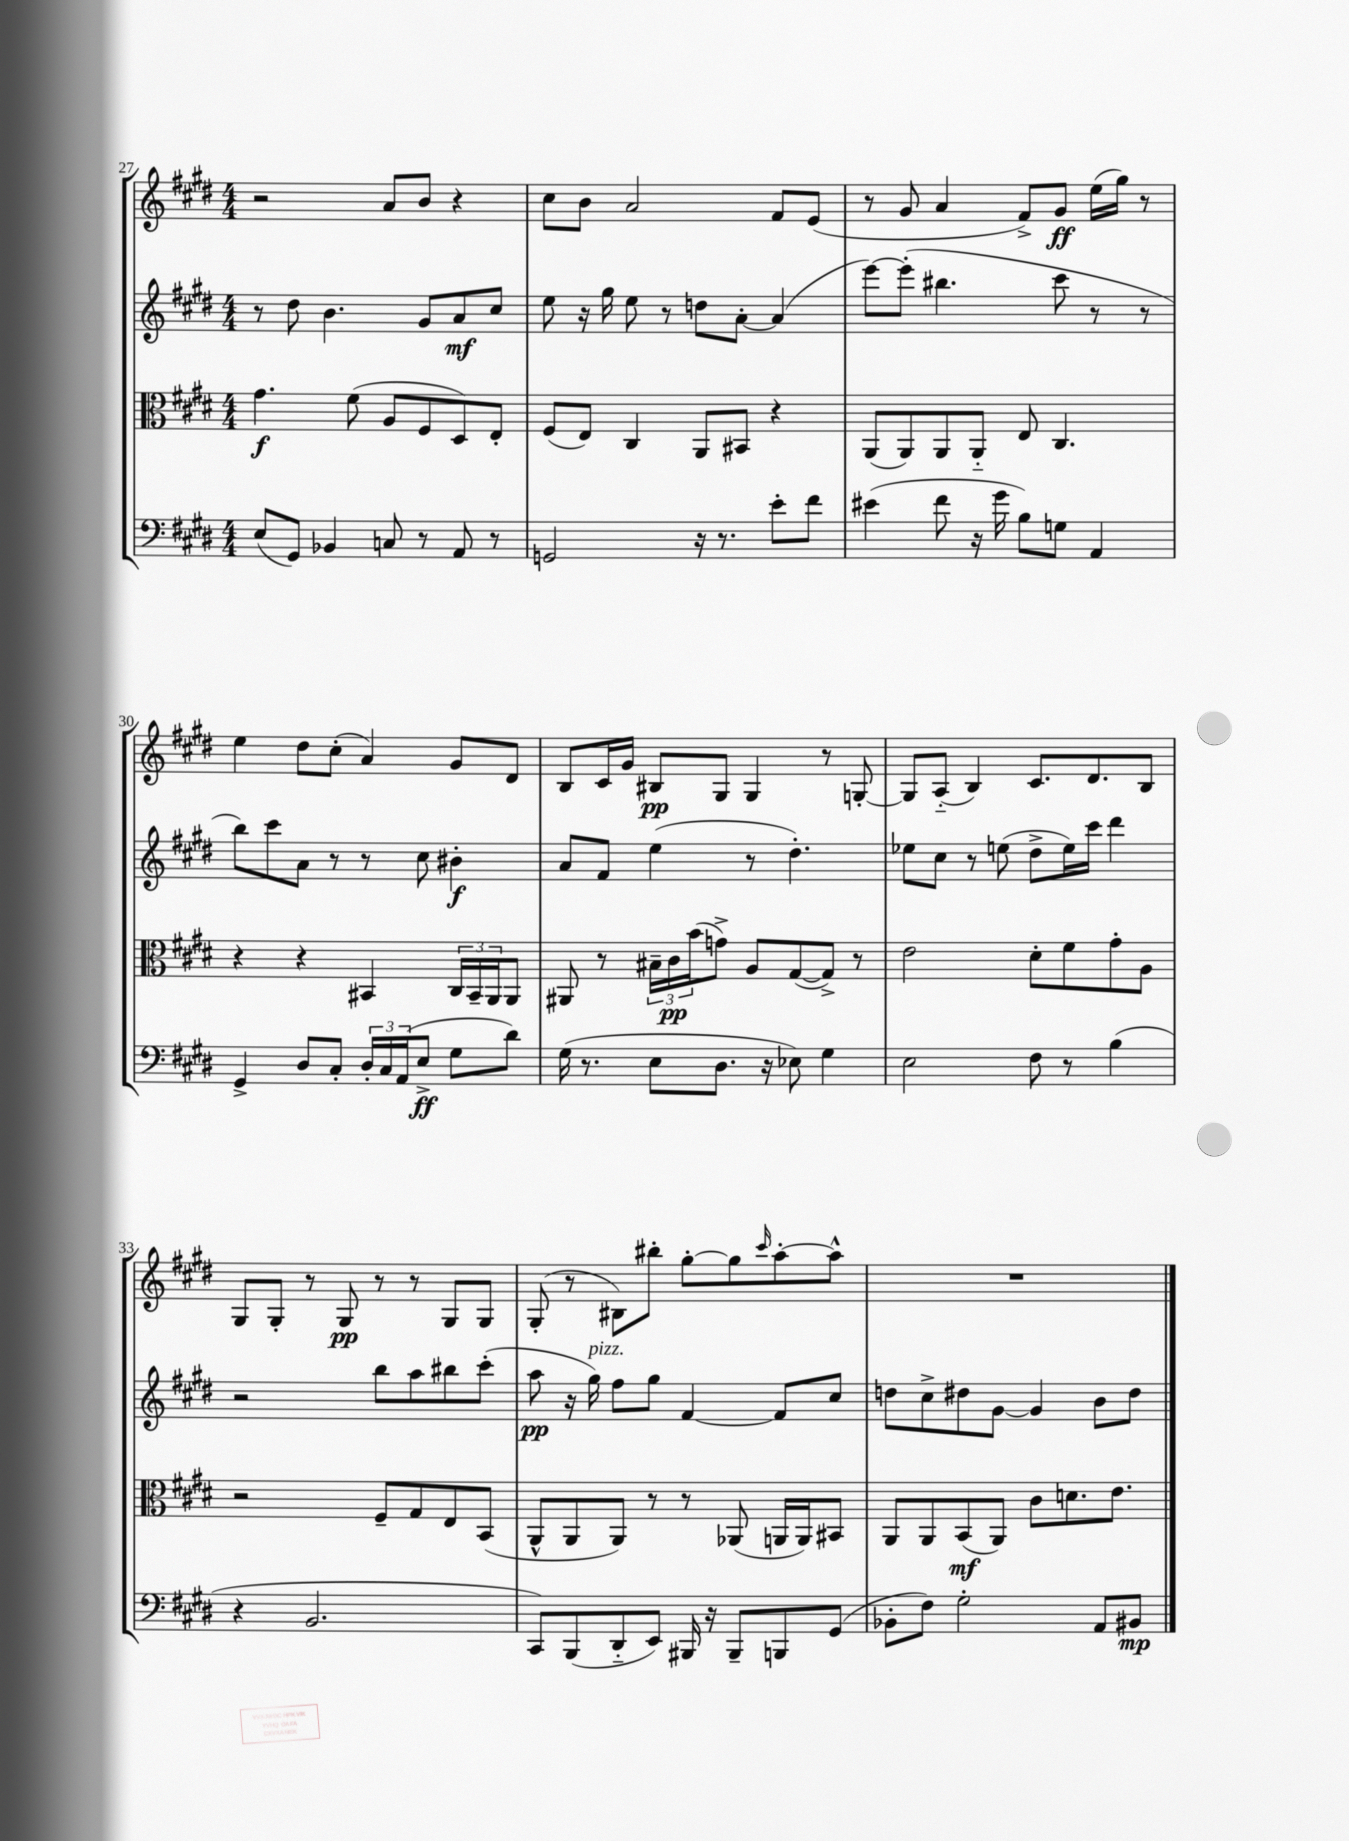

**kern	**kern	**kern	**kern
*staff4	*staff3	*staff2	*staff1
*clefF4	*clefC3	*clefG2	*clefG2
*k[f#c#g#d#]	*k[f#c#g#d#]	*k[f#c#g#d#]	*k[f#c#g#d#]
*M4/4	*M4/4	*M4/4	*M4/4
(8E/L	4.g#\	8r	2r
8GG#/J)	.	8dd#\	.
4BB-/	.	4.b\	.
.	(8f#\	.	.
8C/	8A/L	.	8a/L
8r	8F#/	8g#/L	8b/J
8AA/	8D#/)	8a/	4r
8r	8E'/J	8cc#/J	.
=	=	=	=
2GG/	(8F#/L	8ee\	8cc#\L
.	8E/J)	16r	8b\J
.	.	16gg#\	.
.	4C#/	8ee\	2a/
.	.	8r	.
16r	8AA/L	8dd\L	.
8.r	.	.	.
.	8BB#/J	[8a'\J	.
8e'\L	4r	(4a/]	8f#/L
8f#\J	.	.	(8e/J
=	=	=	=
(4e#\	(8AA/L	[8eee\L)	8r
.	8AA/)	(8eee'\]J	8g#/
8f#\	8AA/	4.bb#\	4a/
16r	8AA'~/J	.	.
16g#\	.	.	.
8B\L)	8E/	.	8f#^/L)
8G\J	4.C#/	8ccc#\	8g#/J
4AA/	.	8r	(16ee\LL
.	.	.	16gg#\JJ)
.	.	8r	8r
=	=	=	=
4GG#^/	4r	8bb\L)	4ee\
.	.	8ccc#\	.
8D#/L	4r	8a\J	8dd#\L
8C#'/J	.	8r	(8cc#'\J
24D#'/LL	4BB#/	8r	4a/)
24C#/	.	.	.
(24AA/J	.	.	.
8E^/J	.	8cc#\	.
8G#\L	24C#/LL	4b#'\	8g#/L
.	24BB#~/	.	.
.	24AA/J	.	.
8d#\J)	8AA/J	.	8d#/J
=	=	=	=
(16G#\	8AA#/	8a/L	8B/L
8.r	.	.	.
.	8r	8f#/J	16c#/L
.	.	.	16g#/JJ
8E\L	24B#~\LL	(4ee\	8B#/L
.	24c#\	.	.
.	(24b\J	.	.
8.D#\J	8g^\J)	.	8G#/J
.	8A/L	8r	4G#/
16r	.	.	.
8E-\)	([8G#/	4.dd#'\)	.
4G#\	8G#^/]J)	.	8r
.	8r	.	[8G'/
=	=	=	=
2E\	2e\	8ee-\L	8G/]L
.	.	8cc#\J	(8A'~/J
.	.	8r	4B/)
.	.	(8ee\	.
8F#\	8d#'\L	8dd#^\L	8.c#/L
8r	8f#\	16ee\L)	.
.	.	16ccc#\JJ	8.d#/
(4B\	8g#'\	4ddd#\	.
.	8A\J	.	8B/J
=	=	=	=
4r	2r	2r	8G#/L
.	.	.	8G#'/J
2.BB/	.	.	8r
.	.	.	8G#/
.	8F#~/L	8bb\L	8r
.	8G#/	8aa\	8r
.	8E/	8bb#\	8G#/L
.	(8BB/J	(8ccc#'\J	8G#/J
=	=	=	=
8CC#/L)	8AA^^/L	8aa\	(8G#'/
(8BBB/	8AA/	16r	8r
.	.	16gg#\)	.
8DD#'~/	8AA/J)	8ff#\L	8B#\L)
8EE/J)	8r	8gg#\J	8bb#'\J
16BBB#/	8r	[4f#/	[8gg#'\L
16r	.	.	.
8BBB#~/L	(8AA-/	.	8gg#\]
.	.	.	16qqccc#/
8BBB/	16AA/LL	8f#/]L	[8aa'\
.	16AA/J)	.	.
(8GG#/J	8BB#/J	8cc#/J	8aa^^\]J
=	=	=	=
8BB-'\L	8AA/L	8dd\L	1r
8F#\J)	8AA/	8cc#^\	.
2G#'\	(8BB/	8dd#\	.
.	8AA/J)	[8g#\J	.
.	8c#\L	4g#/]	.
.	8.d\	.	.
8AA/L	.	8b\L	.
.	8.e\J	.	.
8BB#/J	.	8dd#\J	.
==	==	==	==
*-	*-	*-	*-
